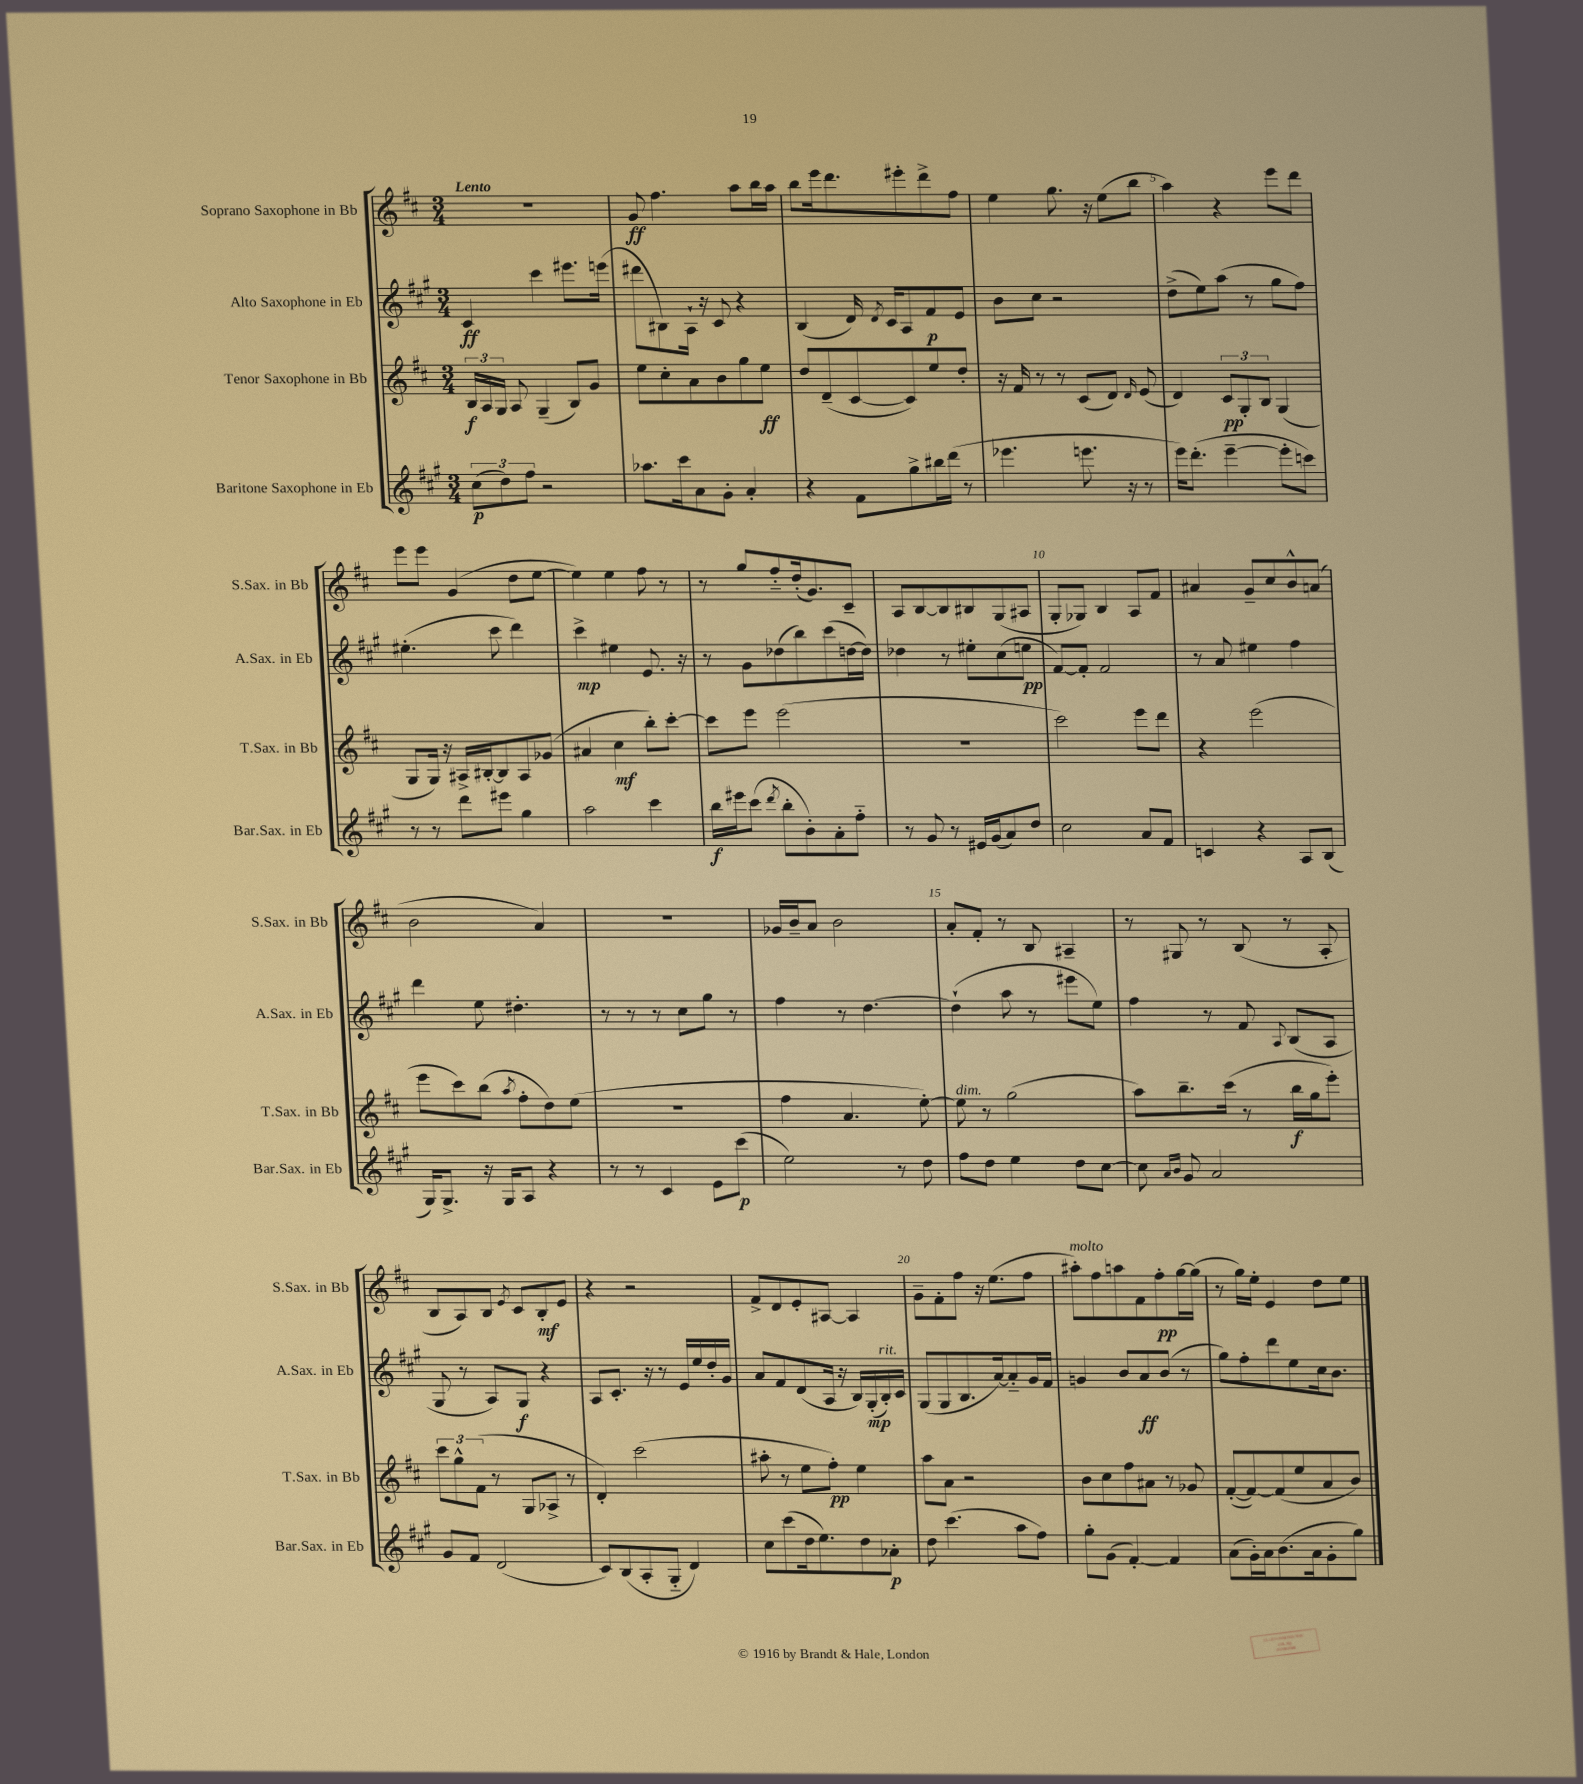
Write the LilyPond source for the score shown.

<<
\new StaffGroup <<
\new Staff = "s0" \with { instrumentName = "Soprano Saxophone in Bb" shortInstrumentName = "S.Sax. in Bb" } {
    \clef treble \key d \major \numericTimeSignature \time 3/4 \tempo "Lento"
    \autoBeamOff R2. |
    g'8\ff fis''4. a''8[ b''16 a''16] |
    b''8[ e'''16 d'''8. eis'''8-. d'''8-> fis''8] |
    e''4 g''8. r16 e''8[( b''8] |
    a''4) r4 e'''8[ d'''8] |
    e'''8[ e'''8] g'4( d''8[ e''8]~ |
    e''4) e''4 fis''8 r8 |
    r8 g''8[ fis''8-_ d''16-.( g'8.) cis'8]-- |
    a8[ b8~ b8 bis8 g8( ais8] |
    g8[-. ges8]) b4 a8[ fis'8] |
    ais'4 g'8[-- cis''8 b'8-^ a'8]( |
    b'2 a'4) |
    R2. |
    ges'16[ b'16-- a'8] b'2 |
    a'8[-. fis'8]-. r8 b8 ais4-- |
    r8 gis8 r8 b8( r8 a8-. |
    b8[ a8) b8] \acciaccatura { e'8 } cis'8[ b8-.\mf e'8] |
    r4 r2 |
    fis'8[-> d'8 e'8-. ais8]~ ais4 |
    g'8[-- fis'8-. fis''8] r16 e''8.[( fis''8] |
    ais''8[-.^\markup { \italic "molto" }) fis''8 a''8 fis'8 fis''8-.\pp g''16~ g''16]( |
    r8 g''16[) e''16]-. e'4 d''8[ e''8] \bar "|." |
}
\new Staff = "s1" \with { instrumentName = "Alto Saxophone in Eb" shortInstrumentName = "A.Sax. in Eb" } {
    \clef treble \key a \major \numericTimeSignature \time 3/4
    \autoBeamOff cis'4\ff cis'''4 eis'''8.[ e'''16]( |
    dis'''8[ bis8) a16]-! r16 cis'8 r4 |
    b4( d'16) \acciaccatura { d'8 } cis'16[ a8 fis'8\p e'8] |
    b'8[ cis''8] r2 |
    d''8[->( e''8) a''8]( r8 gis''8[ fis''8]) |
    eis''4.-.( cis'''8 d'''4) |
    cis'''4->\mp eis''4 e'8. r16 |
    r8 gis'8[ des''8( b''8) cis'''8( d''16~ d''16]) |
    des''4 r8 eis''8[-. cis''8( e''8]\pp |
    fis'8[~) fis'8]-. fis'2 |
    r8 a'8 eis''4 fis''4 |
    d'''4 e''8 dis''4.-. |
    r8 r8 r8 cis''8[ gis''8] r8 |
    fis''4 r8 d''4.~ |
    d''4-!( a''8 r8 eis'''8[ e''8]) |
    fis''4 r8 fis'8 \appoggiatura { a8 } b8[( a8] |
    gis8 r8 a8[) gis8]\f r4 |
    a8[ cis'8.]-. r16 r8 e'16[ e''16 d''16-. gis'16] |
    a'8[ fis'8 d'8( a16] r16 b16[) gis16-.\mp( b16-.^\markup { \italic "rit." }) cis'16] |
    gis8[( gis8 b8. a'16~) a'8-_ gis'16 fis'16] |
    g'4 b'8[ a'8\ff b'8]( r8 |
    gis''8[) fis''8-. d'''8 e''8 cis''16 b'8.] \bar "|." |
}
\new Staff = "s2" \with { instrumentName = "Tenor Saxophone in Bb" shortInstrumentName = "T.Sax. in Bb" } {
    \clef treble \key d \major \numericTimeSignature \time 3/4
    \autoBeamOff \tuplet 3/2 { b16[\f a16 g16] } a8 g4--( b8[) g'8] |
    e''8[ cis''8-. a'8 b'8 g''8 e''8]\ff |
    d''8[ d'8--( cis'8~ cis'8) e''8 d''8]-. |
    r16 fis'16 r8 r8 cis'8[( d'8]) \grace { d'16 } e'8( |
    d'4) \tuplet 3/2 { cis'8[\pp g8-. b8] } g4( |
    g8[ g16]) r16 ais16[-> bis16~-. bis8 ais8 ges'8]( |
    ais'4 cis''4\mf b''8[-.) cis'''8]~-. |
    cis'''8[ e'''8] e'''2( |
    R2. |
    cis'''2) e'''8[ d'''8] |
    r4 e'''2( |
    e'''8[ cis'''8) b''8]( \acciaccatura { a''8 } fis''8[-. d''8) e''8]( |
    R2. |
    fis''4 a'4. e''8~-.) |
    e''8^\markup { \italic "dim." } r8 g''2( |
    a''8[) b''8.-- cis'''16]( r8 b''16[\f g''16 e'''8]-.) |
    \tuplet 3/2 { cis'''8[ g''8-^ fis'8]( } r8 g8[ aes8]-> r8 |
    d'4-.) cis'''2( |
    ais''8-. r8 e''8[ fis''8]-.\pp) e''4 |
    a''8[ a'8] r2 |
    b'8[ cis''8 fis''8 ais'8] r8 ges'8 |
    fis'8[~-.( fis'8~) fis'8( e''8 a'8 b'8]) \bar "|." |
}
\new Staff = "s3" \with { instrumentName = "Baritone Saxophone in Eb" shortInstrumentName = "Bar.Sax. in Eb" } {
    \clef treble \key a \major \numericTimeSignature \time 3/4
    \autoBeamOff \tuplet 3/2 { cis''8[\p( d''8) fis''8] } r2 |
    aes''8.[ cis'''16 a'8 gis'8]-. a'4-. |
    r4 fis'8[ gis''8-> bis''16 d'''16]( r8 |
    ees'''4. e'''8. r16 r8 |
    e'''16[) d'''8.]-.( e'''4~-- e'''8[-. c'''8]) |
    r8 r8 d'''8[ eis'''8] gis''4 |
    a''2 cis'''4 |
    b''16[\f eis'''16 cis'''8]( \acciaccatura { d'''8 } b''8[-. b'8-.) a'8-. fis''8]-_ |
    r8 gis'8 r8 eis'16[ gis'16( a'8) d''8] |
    cis''2 a'8[ fis'8] |
    c'4 r4 a8[ b8]( |
    gis16[) gis8.]-> r16 gis16[ a8] r4 |
    r8 r8 cis'4 e'8[ cis'''8]\p( |
    e''2) r8 d''8 |
    fis''8[ d''8] e''4 d''8[ cis''8]~ |
    cis''8 \grace { a'16[ b'16] } gis'8 a'2 |
    gis'8[ fis'8] d'2( |
    cis'8[) b8( a8-. gis8]-_ d'4) |
    cis''8[ cis'''8( d''16 e''8.) d''8 aes'8]-.\p |
    d''8 cis'''4.( a''8[ fis''8]) |
    gis''8[-. gis'8]( fis'4~-.) fis'4 |
    a'8[( gis'16-.) a'16 b'8.( a'16 gis'8-. gis''8]) \bar "|." |
}
>>
>>
\layout { \context { \Score \override BarNumber.break-visibility = ##(#f #t #t) barNumberVisibility = #(every-nth-bar-number-visible 5) } }
